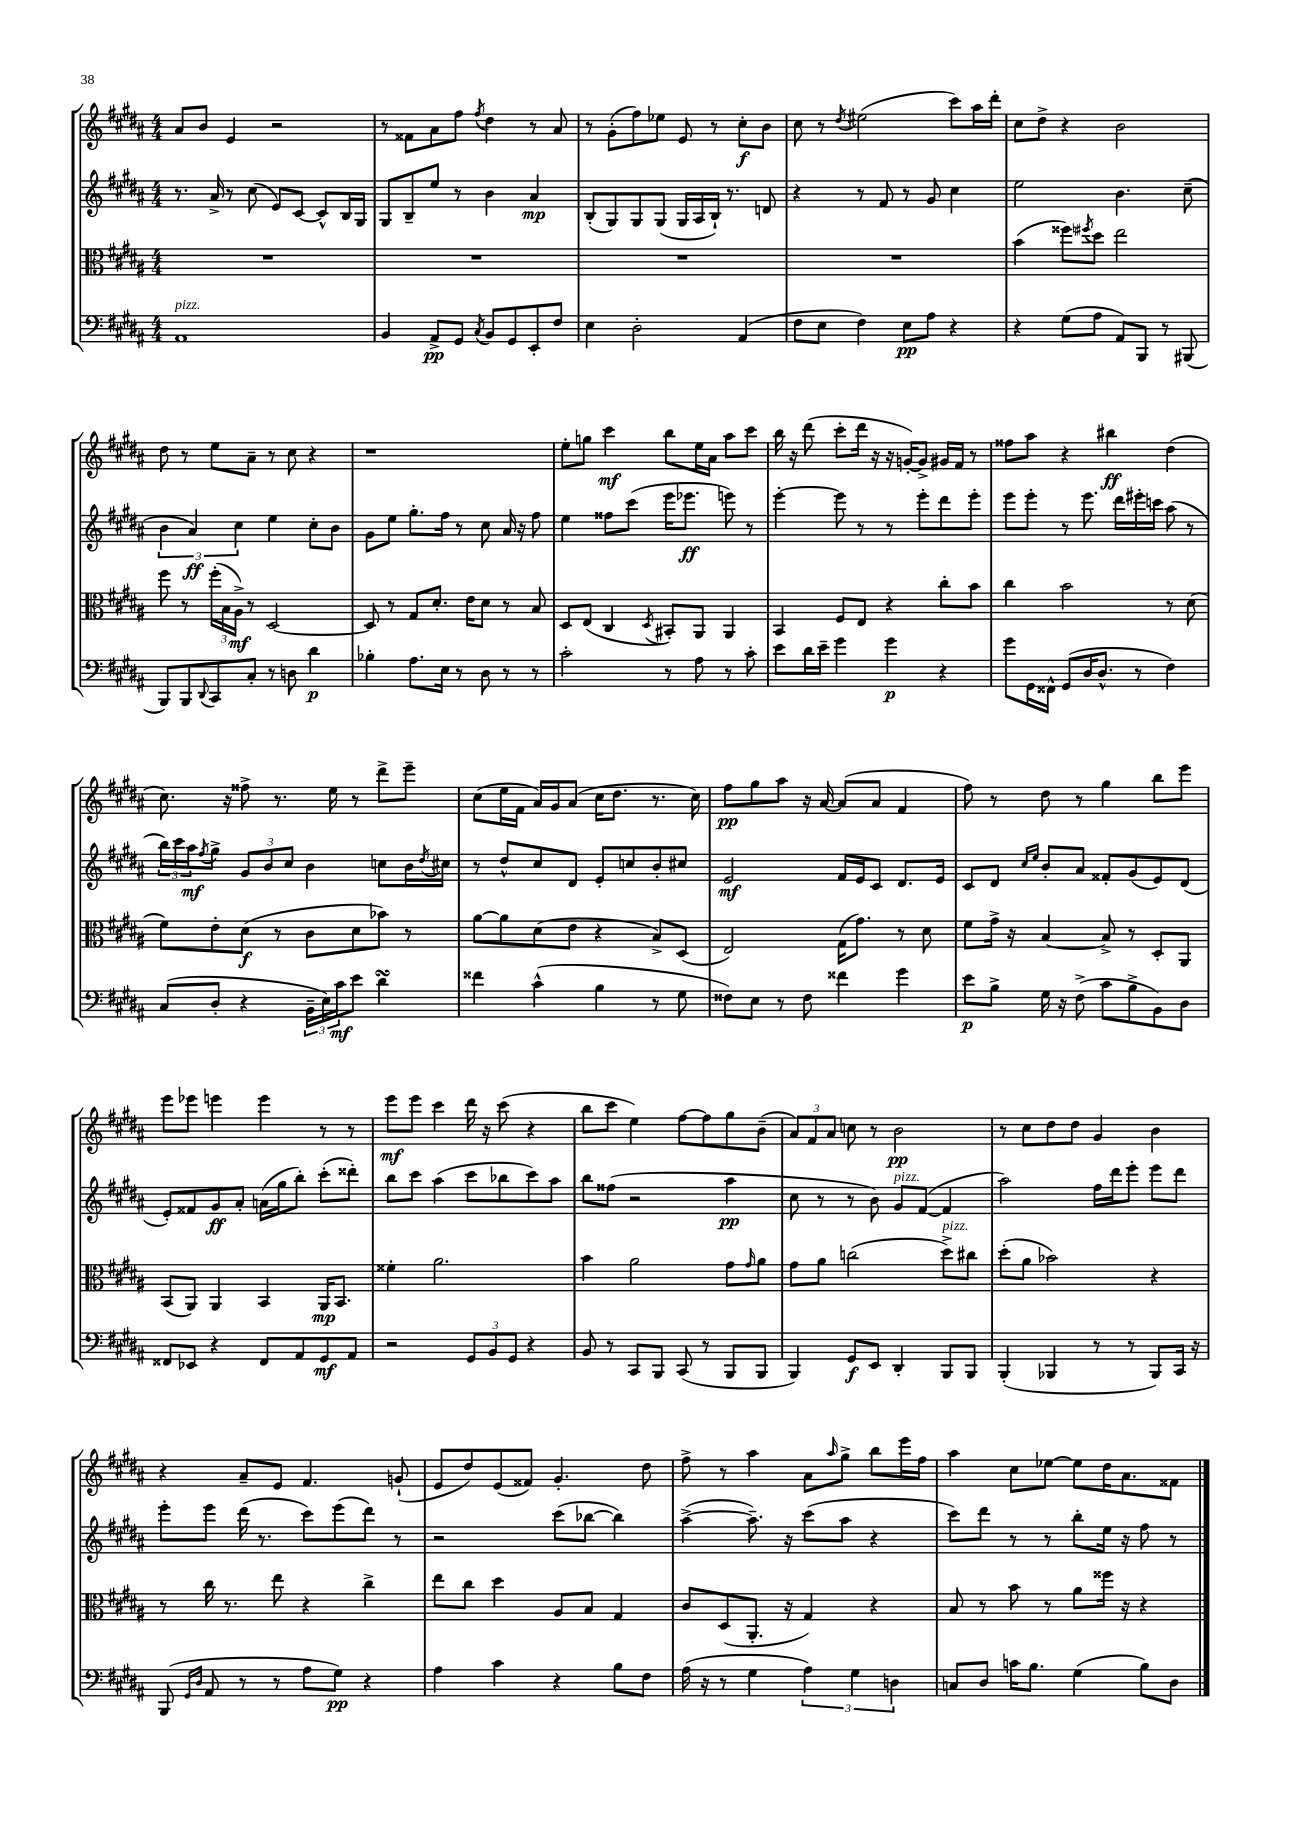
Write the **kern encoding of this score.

**kern	**dynam	**kern	**dynam	**kern	**dynam	**kern	**dynam
*part4	*part4	*part3	*part3	*part2	*part2	*part1	*part1
*staff4	*staff4	*staff3	*staff3	*staff2	*staff2	*staff1	*staff1
*clefF4	*	*clefC3	*	*clefG2	*	*clefG2	*
*k[f#c#g#d#a#]	*	*k[f#c#g#d#a#]	*	*k[f#c#g#d#a#]	*	*k[f#c#g#d#a#]	*
*M4/4	*	*M4/4	*	*M4/4	*	*M4/4	*
=54	=54	=54	=54	=54	=54	=54	=54
!LO:TX:a:i:t=pizz.	!	!	!	!	!	!	!
1AA#	.	1r	.	8.r	.	8a#/L	.
.	.	.	.	.	.	8b/J	.
.	.	.	.	16a#^/	.	.	.
.	.	.	.	8r	.	4e/	.
.	.	.	.	(8cc#\	.	.	.
.	.	.	.	8e/L)	.	2r	.
.	.	.	.	[8c#/J	.	.	.
.	.	.	.	8c#^^/L]	.	.	.
.	.	.	.	16B/L	.	.	.
.	.	.	.	16G#/JJ	.	.	.
=55	=55	=55	=55	=55	=55	=55	=55
4BB/	.	1r	.	8G#/L	.	8r	.
.	.	.	.	8B~/	.	8f##X\L	.
8AA#^/L	pp	.	.	8ee/J	.	8a#\	.
8GG#/J	.	.	.	8r	.	8ff#\J	.
8qC#/	.	.	.	.	.	8qff#/	.
8BB/L	.	.	.	4b\	.	4dd#\	.
8GG#/	.	.	.	.	.	.	.
8EE'/	.	.	.	4a#/	mp	8r	.
8F#/J	.	.	.	.	.	8a#/	.
=56	=56	=56	=56	=56	=56	=56	=56
4E\	.	1r	.	(8B'/L	.	8r	.
.	.	.	.	8G#/)	.	(8g#'\L	.
2D#'\	.	.	.	8G#/	.	8ff#\)	.
.	.	.	.	(8G#/J	.	8ee-X\J	.
.	.	.	.	16G#/LL	.	8e/	.
.	.	.	.	16A#/	.	.	.
.	.	.	.	16B`/JJ)	.	8r	.
.	.	.	.	8.r	.	.	.
(4AA#/	.	.	.	.	.	8cc#'\L	f
.	.	.	.	8dn/	.	8b\J	.
=57	=57	=57	=57	=57	=57	=57	=57
8F#\L	.	1r	.	4r	.	8cc#\	.
8E\J	.	.	.	.	.	8r	.
.	.	.	.	.	.	8qdd#/	.
4F#\)	.	.	.	8r	.	(2ee#X\	.
.	.	.	.	8f#/	.	.	.
8E\L	pp	.	.	8r	.	.	.
8A#\J	.	.	.	8g#/	.	.	.
4r	.	.	.	4cc#\	.	8ccc#\L)	.
.	.	.	.	.	.	16aa#\L	.
.	.	.	.	.	.	16ddd#'\JJ	.
=58	=58	=58	=58	=58	=58	=58	=58
4r	.	(4b\	.	2ee\	.	8cc#\L	.
.	.	.	.	.	.	8dd#^\J	.
(8G#\L	.	8ff##X\L)	.	.	.	4r	.
.	.	8qff#X/	.	.	.	.	.
8A#\J	.	8dd#\J	.	.	.	.	.
8AA#/L)	.	2ee\	.	4.b\	.	2b\	.
8BBB/J	.	.	.	.	.	.	.
8r	.	.	.	.	.	.	.
(8BBB#X/	.	.	.	(8cc#~\	.	.	.
!!LO:LB:g=z
=59	=59	=59	=59	=59	=59	=59	=59
8BBB/L)	.	8ff#\	.	6b\	.	8dd#\	.
8BBB/	.	8r	.	.	.	8r	.
.	.	.	.	6a#/)	ff	.	.
8qqDD#/	.	.	.	.	.	.	.
8CC#/	.	(24ff#'\LL	.	.	.	8ee\L	.
.	.	24B\	.	.	.	.	.
.	.	24A#^\JJ)	mf	6cc#\	.	.	.
8C#'/J	.	8r	.	.	.	8a#~\J	.
8r	.	[2D#/	.	4ee\	.	8r	.
8Dn\	.	.	.	.	.	8cc#\	.
4d#\	p	.	.	8cc#'\L	.	4r	.
.	.	.	.	8b\J	.	.	.
=60	=60	=60	=60	=60	=60	=60	=60
4B-X'\	.	8D#/]	.	8g#\L	.	1r	.
.	.	8r	.	8ee\J	.	.	.
8.A#\L	.	8G#/L	.	8.gg#'\L	.	.	.
.	.	8.d#'/J	.	.	.	.	.
16E\Jk	.	.	.	16ff#\Jk	.	.	.
8r	.	.	.	8r	.	.	.
.	.	16e\KL	.	.	.	.	.
8D#\	.	8d#\J	.	8cc#\	.	.	.
8r	.	8r	.	16a#/	.	.	.
.	.	.	.	16r	.	.	.
8r	.	8B/	.	8ff#\	.	.	.
=61	=61	=61	=61	=61	=61	=61	=61
2c#'\	.	8D#/L	.	4ee\	.	8ee'\L	.
.	.	(8E/J	.	.	.	8ggn\J	.
.	.	4C#/	.	8ff##X\L	.	4ccc#\	mf
.	.	.	.	(8ccc#\J	.	.	.
.	.	8qD#/	.	.	.	.	.
8r	.	8BB#X'/L)	.	16eee\KL	.	8bb\L	.
.	.	.	.	8.eee-X\J	ff	.	.
8A#\	.	8AA#/J	.	.	.	16ee\L	.
.	.	.	.	.	.	16a#\JJ	.
8r	.	4AA#/	.	8eeen\)	.	8aa#\L	.
8c#'\	.	.	.	8r	.	8ccc#\J	.
=62	=62	=62	=62	=62	=62	=62	=62
8e\L	.	4BB/	.	[4eee'\	.	16bb\	.
.	.	.	.	.	.	16r	.
16d#\L	.	.	.	.	.	(8ddd#\	.
16e~\JJ	.	.	.	.	.	.	.
4g#\	.	8F#/L	.	8eee\]	.	8ccc#'\L	.
.	.	8E/J	.	8r	.	16ddd#\Jk	.
.	.	.	.	.	.	16r	.
4g#\	p	4r	.	8r	.	16r	.
.	.	.	.	.	.	[16gn'/KL)	.
.	.	.	.	8eee'\L	.	8g^/J]	.
4r	.	8cc#'\L	.	8ddd#\	.	16g#X/LL	.
.	.	.	.	.	.	16f#/JJ	.
.	.	8b\J	.	8eee'\J	.	8r	.
=63	=63	=63	=63	=63	=63	=63	=63
8g#\L	.	4cc#\	.	8eee\L	.	8ff##X\L	.
16GG#\L	.	.	.	8eee'\J	.	8aa#\J	.
16FF##X^^\JJ	.	.	.	.	.	.	.
(8GG#/L	.	2b\	.	8r	.	4r	.
16D#/K	.	.	.	8.eee\	.	.	.
8.D#^^/J	.	.	.	.	.	.	.
.	.	.	.	.	.	4bb#X\	ff
.	.	.	.	16ddd#\LL	.	.	.
8r	.	.	.	16eee#X'\	.	.	.
.	.	.	.	16cccn\JJ	.	.	.
4F#\)	.	8r	.	(8aa#\	.	(4dd#\	.
.	.	(8d#\	.	8r	.	.	.
!!LO:LB:g=z
=64	=64	=64	=64	=64	=64	=64	=64
(8C#/L	.	8f#\L)	.	24bb\LL)	.	8.cc#\)	.
.	.	.	.	24ccc#\	.	.	.
.	.	.	.	24aa#\J	mf	.	.
.	.	.	.	8qff#/	.	.	.
8D#'/J	.	8e'\	.	8gg#^\J	.	.	.
.	.	.	.	.	.	16r	.
4r	.	(8d#\J	f	12g#/L	.	8ff##X^\	.
.	.	.	.	12b/	.	.	.
.	.	8r	.	.	.	8.r	.
.	.	.	.	12cc#/J	.	.	.
24BB~\LL	.	8c#\L	.	4b\	.	.	.
24E\)	.	.	.	.	.	.	.
.	.	.	.	.	.	16ee\	.
24c#\J	mf	.	.	.	.	.	.
8e\J	.	8d#\	.	.	.	8r	.
4d#sSsS\	.	8b-X\J)	.	8ccn\L	.	8ddd#^\L	.
.	.	8r	.	16b\L	.	8eee~\J	.
.	.	.	.	8qdd#/	.	.	.
.	.	.	.	16cc#X\JJ	.	.	.
=65	=65	=65	=65	=65	=65	=65	=65
4f##X\	.	[8a#\L	.	8r	.	(8cc#\L	.
.	.	8a#\]	.	8dd#^^/L	.	16ee\L	.
.	.	.	.	.	.	16f#\JJ	.
(4c#^^\	.	(8d#\	.	8cc#/	.	16a#/LL)	.
.	.	.	.	.	.	16g#/J	.
.	.	8e\J	.	8d#/J	.	(8a#/J	.
4B\	.	4r	.	8e'/L	.	16cc#\KL	.
.	.	.	.	.	.	8.dd#\J	.
.	.	.	.	8ccn/	.	.	.
8r	.	8B^/L)	.	8b'/	.	8.r	.
8G#\	.	(8D#/J	.	8cc#X/J	.	.	.
.	.	.	.	.	.	16cc#\)	.
=66	=66	=66	=66	=66	=66	=66	=66
8F##X\L)	.	2E/)	.	2e/	mf	8ff#\L	pp
8E\J	.	.	.	.	.	8gg#\	.
8r	.	.	.	.	.	8aa#\J	.
8F##\	.	.	.	.	.	16r	.
.	.	.	.	.	.	[16a#/	.
4f##X\	.	(16G#\KL	.	16f#/LL	.	(8a#/L]	.
.	.	8.g#\J)	.	16e/J	.	.	.
.	.	.	.	8c#/J	.	8a#/J	.
4g#\	.	8r	.	8.d#/L	.	4f#/	.
.	.	8d#\	.	.	.	.	.
.	.	.	.	16e/Jk	.	.	.
=67	=67	=67	=67	=67	=67	=67	=67
8e\L	p	8f#\L	.	8c#/L	.	8ff#\)	.
8B^\J	.	16g#^\Jk	.	8d#/J	.	8r	.
.	.	16r	.	.	.	.	.
.	.	.	.	16qqcc#/LL	.	.	.
.	.	.	.	16qqee/JJ	.	.	.
16G#\	.	[4B/	.	8b'/L	.	8dd#\	.
16r	.	.	.	.	.	.	.
(8F#^\	.	.	.	8a#/J	.	8r	.
8c#\L	.	8B^/]	.	8f##X'/L	.	4gg#\	.
8B^\	.	8r	.	(8g#/	.	.	.
8BB\)	.	8D#'/L	.	8e/)	.	8bb\L	.
8D#\J	.	8AA#/J	.	(8d#/J	.	8eee\J	.
!!LO:LB:g=z
=68	=68	=68	=68	=68	=68	=68	=68
8FF##X/L	.	(8BB/L	.	8e'/L)	.	8eee\L	.
8EE-X/J	.	8AA#/J)	.	8f##X/	.	8eee-X\J	.
4r	.	4AA#/	.	8g#/	ff	4eeen\	.
.	.	.	.	8a#'/J	.	.	.
8FF##/L	.	4BB/	.	(16an\LL	.	4eee\	.
.	.	.	.	16gg#\J	.	.	.
8AA#/	.	.	.	8bb'\J)	.	.	.
8GG#/	mf	16AA#/KL	mp	(8ccc#'\L	.	8r	.
.	.	8.BB/J	.	.	.	.	.
8AA#/J	.	.	.	8ddd##X'\J)	.	8r	.
=69	=69	=69	=69	=69	=69	=69	=69
2r	.	4f##X'\	.	8bb\L	.	8eee\L	mf
.	.	.	.	8ccc#\J	.	8eee\J	.
.	.	2.a#\	.	(4aa#\	.	4ccc#\	.
12GG#/L	.	.	.	8ccc#\L	.	16ddd#\	.
.	.	.	.	.	.	16r	.
12BB/	.	.	.	.	.	.	.
.	.	.	.	8bb-X\	.	(8ccc#\	.
12GG#/J	.	.	.	.	.	.	.
4r	.	.	.	8ccc#\)	.	4r	.
.	.	.	.	8aa#\J	.	.	.
=70	=70	=70	=70	=70	=70	=70	=70
8BB/	.	4b\	.	8bb\L	.	8bb\L	.
8r	.	.	.	(8ff##X\J	.	8ccc#\J	.
8CC#/L	.	2a#\	.	2r	.	4ee\)	.
8BBB/J	.	.	.	.	.	.	.
(8CC#/	.	.	.	.	.	[8ff#\L	.
8r	.	.	.	.	.	8ff#\]	.
8BBB/L	.	8g#\L	.	4aa#\	pp	8gg#\	.
.	.	16qqg#/	.	.	.	.	.
8BBB/J	.	8a#\J	.	.	.	(8b~\J	.
=71	=71	=71	=71	=71	=71	=71	=71
4BBB/)	.	8g#\L	.	8cc#\	.	12a#/L)	.
.	.	.	.	.	.	12f#/	.
.	.	8a#\J	.	8r	.	.	.
.	.	.	.	.	.	12a#/J	.
8GG#/L	f	(2ccn\	.	8r	.	8ccn\	.
8EE/J	.	.	.	8b\)	.	8r	.
!	!	!	!	!LO:TX:a:i:t=pizz.	!	!	!
4DD#'/	.	.	.	8g#/L	.	2b\	pp
.	.	.	.	([8f#/J	.	.	.
!	!	!LO:TX:a:i:t=pizz.	!	!	!	!	!
8BBB/L	.	8dd#^\L)	.	4f#/]	.	.	.
8BBB/J	.	8cc#X\J	.	.	.	.	.
=72	=72	=72	=72	=72	=72	=72	=72
(4BBB'/	.	(8dd#'\L	.	2aa#\)	.	8r	.
.	.	8a#\J	.	.	.	8cc#\L	.
4BBB-X/	.	2b-X\)	.	.	.	8dd#\	.
.	.	.	.	.	.	8dd#\J	.
8r	.	.	.	16ff#\LL	.	4g#/	.
.	.	.	.	16ddd#\J	.	.	.
8r	.	.	.	8eee'\J	.	.	.
8BBB-/L)	.	4r	.	8eee\L	.	4b\	.
16CC#/Jk	.	.	.	8ddd#\J	.	.	.
16r	.	.	.	.	.	.	.
!!LO:LB:g=z
=73	=73	=73	=73	=73	=73	=73	=73
(8BBB/	.	8r	.	8eee'\L	.	4r	.
16qqGG#/LL	.	.	.	.	.	.	.
16qqD#/JJ	.	.	.	.	.	.	.
8AA#/	.	16cc#\	.	8eee\J	.	.	.
.	.	8.r	.	.	.	.	.
8r	.	.	.	(16ddd#\	.	8a#~/L	.
.	.	.	.	8.r	.	.	.
8r	.	8ee\	.	.	.	8e/J	.
8A#\L	.	4r	.	8ccc#\L)	.	4.f#/	.
8G#\J)	pp	.	.	(8eee\	.	.	.
4r	.	4cc#^\	.	8ddd#\J)	.	.	.
.	.	.	.	8r	.	(8gn`/	.
=74	=74	=74	=74	=74	=74	=74	=74
4A#\	.	8ee\L	.	2r	.	8e/L	.
.	.	8cc#\J	.	.	.	8dd#/)	.
4c#\	.	4dd#\	.	.	.	(8e/	.
.	.	.	.	.	.	8f##X/J)	.
4r	.	8A#/L	.	(8ccc#\L	.	4.g#'/	.
.	.	8B/J	.	[8bb-X\J	.	.	.
8B\L	.	4G#/	.	4bb-\])	.	.	.
8F#\J	.	.	.	.	.	8dd#\	.
=75	=75	=75	=75	=75	=75	=75	=75
(16A#\	.	8c#/L	.	([4aa#^\	.	8ff#^\	.
16r	.	.	.	.	.	.	.
8r	.	(8D#/	.	.	.	8r	.
4G#\	.	8.AA#'/J	.	8.aa#~\])	.	4aa#\	.
.	.	16r	.	16r	.	.	.
6A#\)	.	4G#/)	.	(8ccc#\L	.	8a#\L	.
.	.	.	.	.	.	16qqaa#/	.
.	.	.	.	8aa#\J	.	8gg#^\J	.
6G#\	.	.	.	.	.	.	.
.	.	4r	.	4r	.	8bb\L	.
6Dn\	.	.	.	.	.	.	.
.	.	.	.	.	.	16eee\L	.
.	.	.	.	.	.	16ff#\JJ	.
=76	=76	=76	=76	=76	=76	=76	=76
8Cn/L	.	8B/	.	8ccc#\L)	.	4aa#\	.
8D#/J	.	8r	.	8ddd#\J	.	.	.
16cn\KL	.	8b\	.	8r	.	8cc#\L	.
8.B\J	.	.	.	.	.	.	.
.	.	8r	.	8r	.	[8ee-X\J	.
(4G#\	.	8a#\L	.	8bb'\L	.	8ee-\L]	.
.	.	16ff##X\Jk	.	16ee\Jk	.	16dd#\K	.
.	.	16r	.	16r	.	8.a#\	.
8B\L)	.	4r	.	8ff#\	.	.	.
8D#\J	.	.	.	8r	.	8f##X\J	.
==	==	==	==	==	==	==	==
*-	*-	*-	*-	*-	*-	*-	*-
